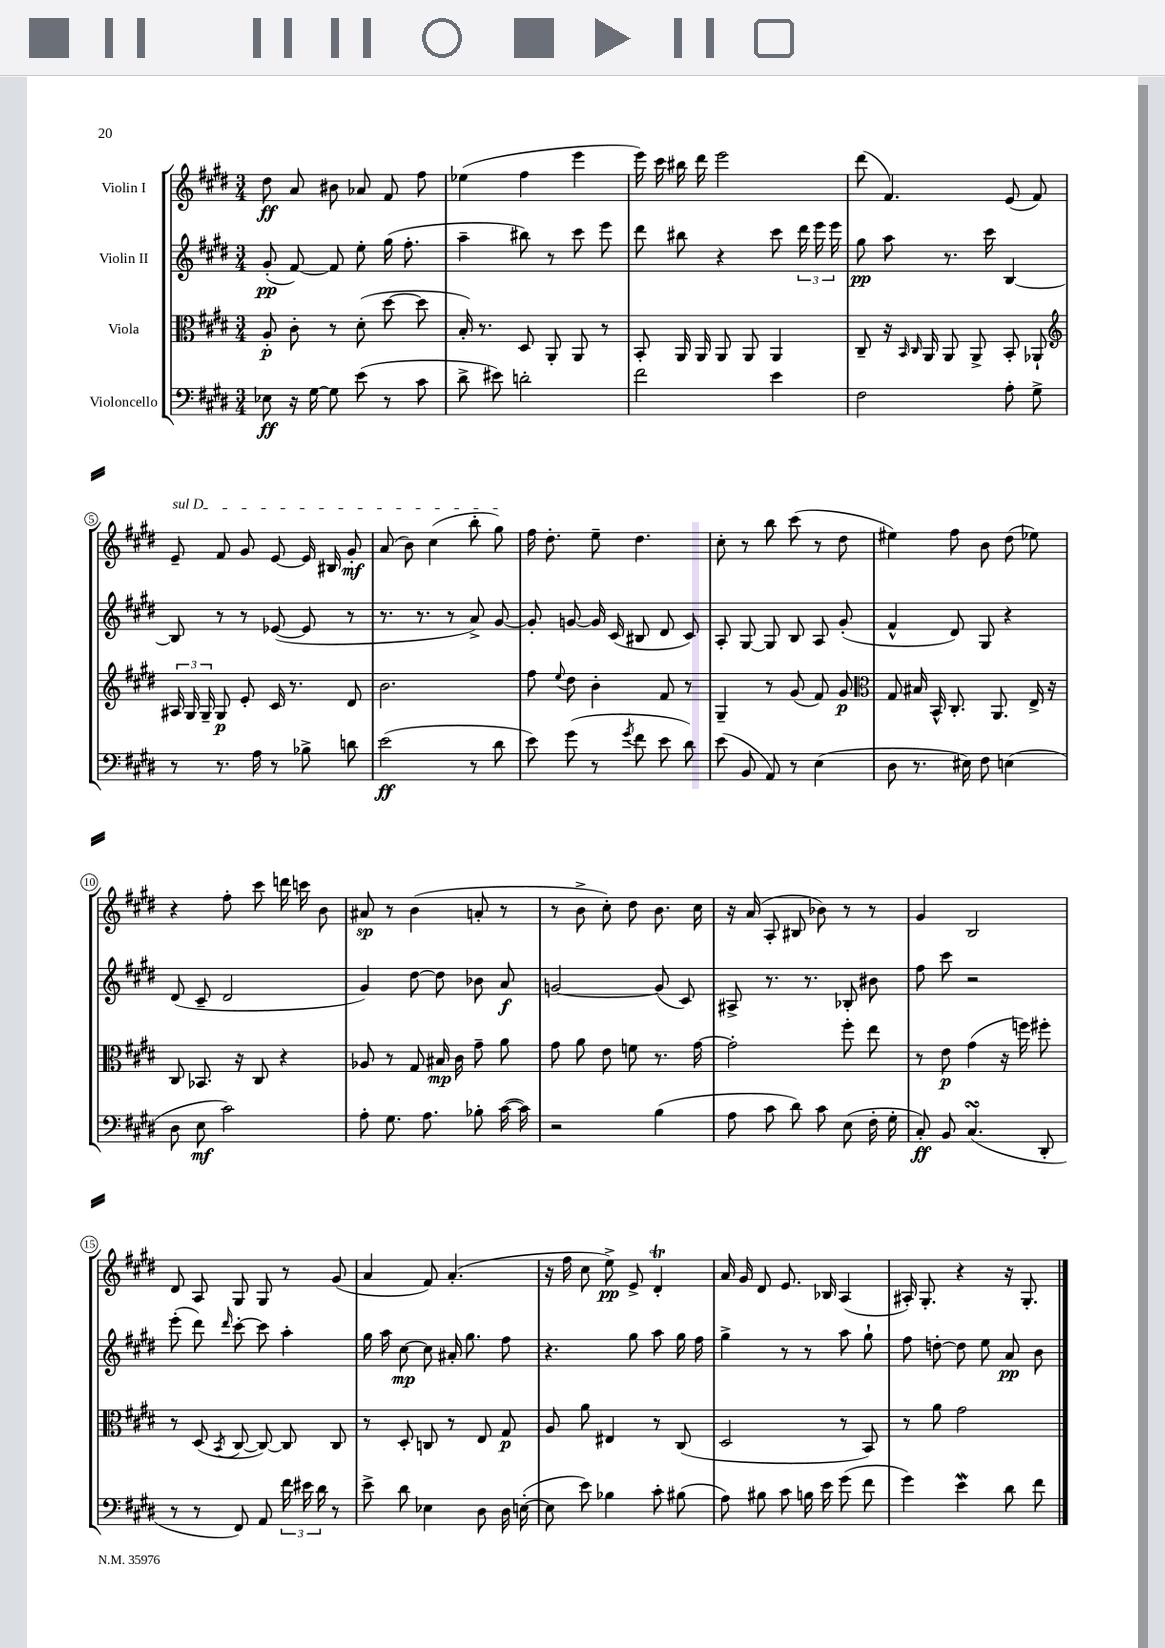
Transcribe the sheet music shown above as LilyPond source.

<<
\new StaffGroup <<
\new Staff = "s0" \with { instrumentName = "Violin I" } {
    \clef treble \key e \major \numericTimeSignature \time 3/4
    \autoBeamOff dis''8\ff a'8 bis'8 aes'8 fis'8 fis''8 |
    ees''4( fis''4 e'''4 |
    e'''16) cis'''16 bis''16 dis'''16 e'''2 |
    dis'''8( fis'4.) e'8( fis'8) |
    \once \override TextSpanner.bound-details.left.text = \markup { \italic "sul D" } e'8--\startTextSpan fis'8 gis'8 e'8~ e'16 bis16 gis'8-.\mf |
    a'8( b'8) cis''4( b''8-. gis''8\stopTextSpan) |
    fis''16 dis''8.-. e''8-- dis''4. |
    cis''8-. r8 b''8 cis'''8( r8 dis''8 |
    eis''4) fis''8 b'8 dis''8( ees''8) |
    r4 fis''8-. cis'''8 d'''16 c'''16 b'8 |
    ais'8\sp r8 b'4( a'8-. r8 |
    r8 b'8-> cis''8-.) dis''8 b'8. cis''16 |
    r16 a'16( a8-. bis8 bes'8) r8 r8 |
    gis'4 b2 |
    dis'8 a8 gis8 gis8 r8 gis'8( |
    a'4 fis'8) a'4.-.( |
    r16 fis''16 cis''8 e''8->\pp) e'8-> dis'4-.\trill |
    a'16 gis'16 dis'8 e'8. bes16 a4( |
    ais16-.) gis8.-. r4 r16 gis8.-. \bar "|." |
}
\new Staff = "s1" \with { instrumentName = "Violin II" } {
    \clef treble \key e \major \numericTimeSignature \time 3/4
    \autoBeamOff gis'8-.\pp( fis'8~) fis'8 e''8-. gis''16( fis''8.-. |
    a''4-- bis''8) r8 cis'''8 e'''8 |
    dis'''8 bis''8 r4 cis'''8 \tuplet 3/2 { dis'''16 e'''16 e'''16 } |
    gis''8\pp a''8 r8. cis'''16 b4~ |
    b8 r8 r8 ees'8~( ees'8 r8 |
    r8. r8. r8 a'8->) gis'8~ |
    gis'8-. g'8~ g'16 cis'16( bis8 dis'8 cis'8) |
    a8-. gis8~ gis8 b8 a8 gis'8-.( |
    fis'4-^ dis'8) gis8 r4 |
    dis'8( cis'8-- dis'2 |
    gis'4) dis''8~ dis''8 bes'8 a'8\f |
    g'2~ g'8( cis'8) |
    ais8-> r8. r8. bes8-. bis'8 |
    fis''8 cis'''8 r2 |
    e'''8-.( dis'''8) \grace { dis'''16 } cis'''8~-. cis'''8 a''4-. |
    gis''16 a''16 cis''8~\mp cis''8 ais'16-. gis''8. fis''8 |
    r4. gis''8 a''8 gis''16 fis''16 |
    gis''4-> r8 r8 a''8 gis''8-! |
    fis''8 d''8~-. d''8 e''8 a'8\pp b'8 \bar "|." |
}
\new Staff = "s2" \with { instrumentName = "Viola" } {
    \clef alto \key e \major \numericTimeSignature \time 3/4
    \autoBeamOff a8-.\p cis'8-. r8 dis'8-.( dis''8~ dis''8 |
    b16-.) r8. dis8 a,8-. a,8 r8 |
    b,8-. a,16 a,16 a,8 a,8 a,4 |
    cis8-- r16 \grace { b,16 cis16 } a,16 a,8 a,8-> b,8-. aes,8-! |
    \clef treble \tuplet 3/2 { ais16 gis16 gis16-- } gis8\p e'8-. cis'16 r8. dis'8 |
    b'2. |
    fis''8 \appoggiatura { e''8 } dis''8 b'4-. fis'8 r8 |
    gis4-- r8 gis'8( fis'8) gis'8\p |
    \clef alto gis8 bis16 b,16-^ cis8.-. a,8. e16-> r16 |
    cis8 bes,8. r16 cis8 r4 |
    aes8 r8 gis8 bis16\mp cis'16 gis'8-- a'8 |
    gis'8 a'8 e'8 f'8 r8. gis'16~ |
    gis'2-. fis''8-. e''8 |
    r8 e'8\p gis'4( r16 f''16) fis''8-. |
    r8 dis8( \acciaccatura { b,8 } cis8~ cis8~) cis8 cis8 |
    r8 dis8-. c8 r8 e8 gis8\p |
    a8 a'8 eis4 r8 cis8( |
    dis2 r8 b,8) |
    r8 a'8 gis'2 \bar "|." |
}
\new Staff = "s3" \with { instrumentName = "Violoncello" } {
    \clef bass \key e \major \numericTimeSignature \time 3/4
    \autoBeamOff ees8\ff r16 gis16~ gis8 e'8( r8 cis'8 |
    dis'8-> eis'8) d'2-. |
    fis'2 e'4 |
    fis2 a8-. gis8-> |
    r8 r8. a16 r8 bes8-> d'8 |
    e'2\ff( r8 dis'8 |
    e'8) gis'8( r8 \acciaccatura { gis'8 } fis'8 e'8 dis'8) |
    e'8( b,8 a,8) r8 e4( |
    dis8 r8. eis16) fis8 e4( |
    dis8 e8\mf cis'2) |
    a8-. gis8. a8. bes8-. cis'16~( cis'16) |
    r2 b4( |
    a8 cis'8 dis'8) cis'8 e8( fis16-. gis16-. |
    cis8-.\ff) b,8 cis4.\turn( dis,8-. |
    r8 r8 fis,8) a,8 \tuplet 3/2 { fis'16 eis'16 dis'16 } r8 |
    e'8-> dis'8 ees4 dis8 dis16 e16~-.( |
    e8 e'8) bes4 cis'8-. bis8( |
    a8) bis8 cis'8 b16 e'16 gis'8( fis'8 |
    gis'4) e'4\mordent dis'8 fis'8 \bar "|." |
}
>>
>>
\layout { \context { \Score \override BarNumber.stencil = #(make-stencil-circler 0.1 0.3 ly:text-interface::print) } }
